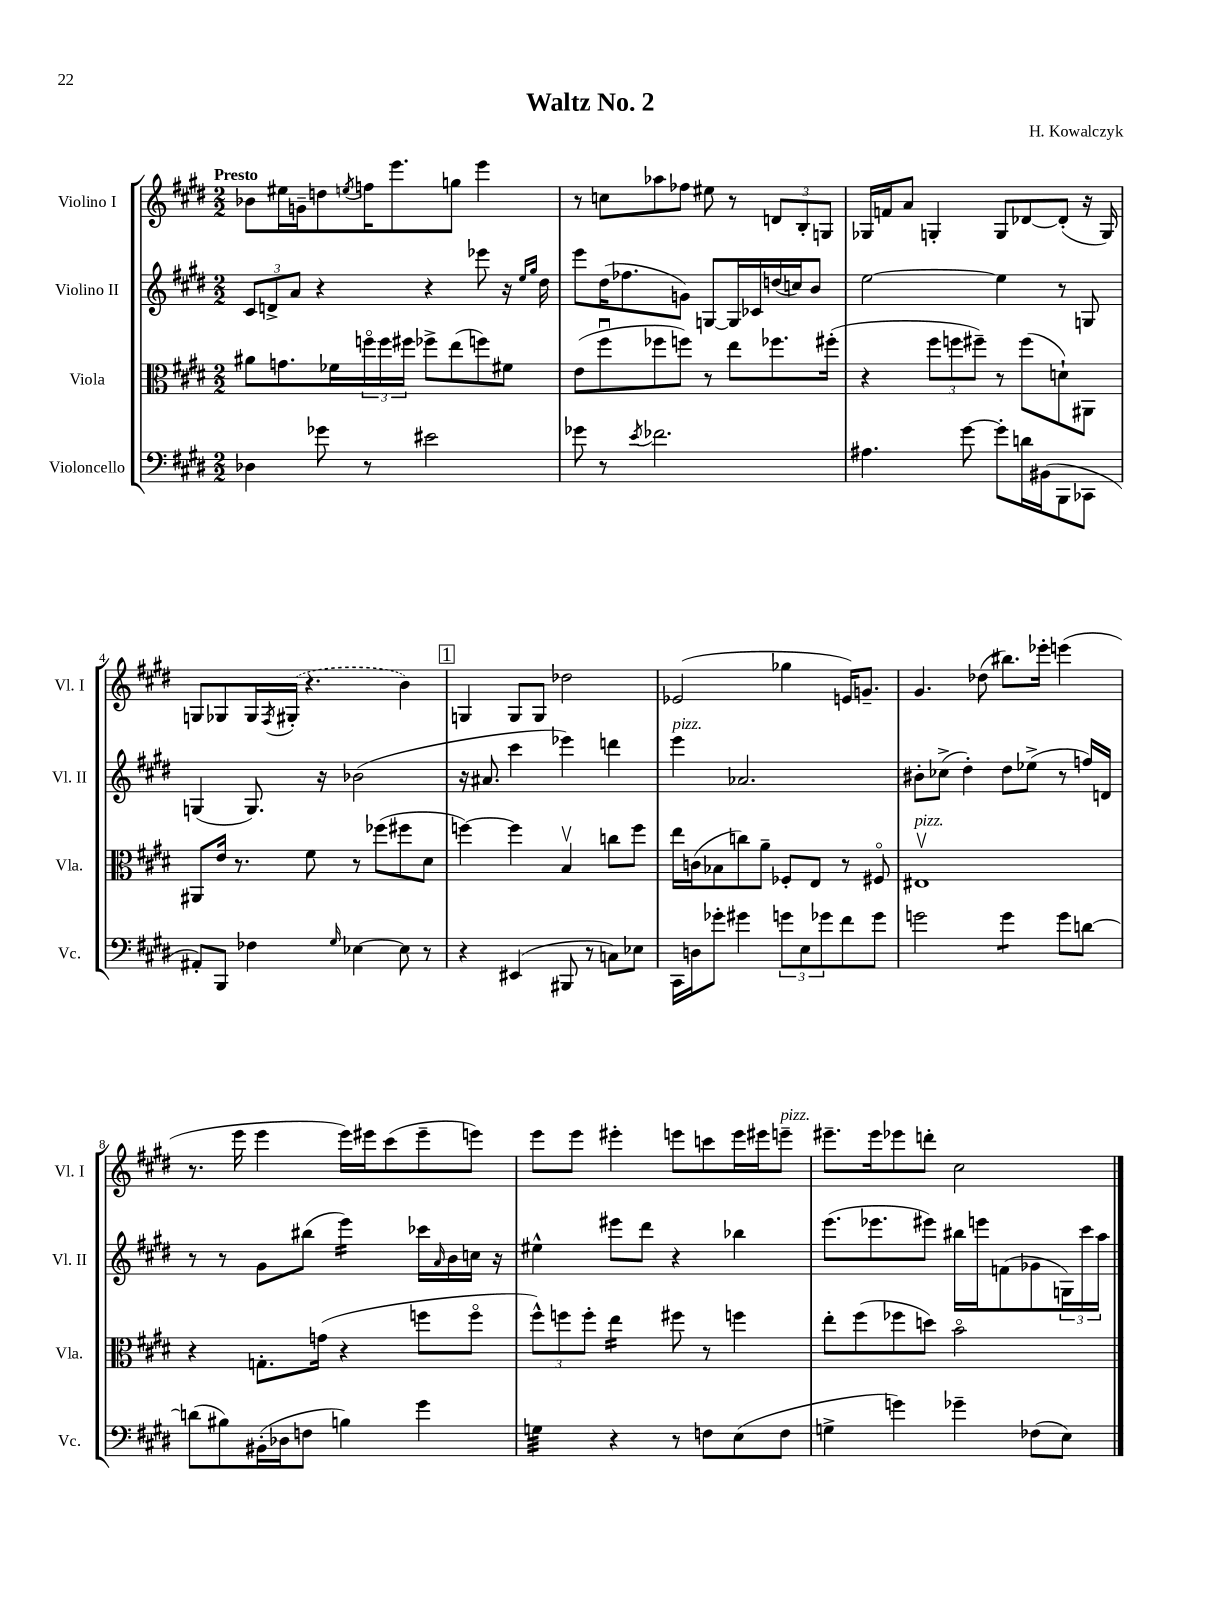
\header { title = "Waltz No. 2" composer = "H. Kowalczyk" }
<<
\new StaffGroup <<
\new Staff = "s0" \with { instrumentName = "Violino I" shortInstrumentName = "Vl. I" } {
    \clef treble \key e \major \numericTimeSignature \time 2/2 \tempo "Presto"
    bes'8 eis''16 g'16-- d''8 \acciaccatura { e''8 } f''16 e'''8. g''8 e'''4 |
    r8 c''8 aes''8 fes''8 eis''8 r8 \tuplet 3/2 { d'8 b8-. g8 } |
    ges16 f'16 a'8 g4-. g8 des'8~ des'8-.( r16 g16) |
    g8 ges8 ges16 \acciaccatura { fis8 } \once \slurDashed gis16-.( r4. b'4) |
    \mark \markup { \box "1" } g4 g8 g8 des''2 |
    ees'2( ges''4 e'16) g'8.-- |
    gis'4. des''8( bis''8.) ees'''16-. e'''4( |
    r8. e'''16 e'''4 e'''16) eis'''16 cis'''8( eis'''8-- e'''8) |
    e'''8 e'''8 eis'''4-. e'''8 c'''8 e'''16 eis'''16 e'''8--^\markup { \italic "pizz." } |
    eis'''8.-- eis'''16 ees'''8 d'''8-. cis''2 \bar "|." |
}
\new Staff = "s1" \with { instrumentName = "Violino II" shortInstrumentName = "Vl. II" } {
    \clef treble \key e \major \numericTimeSignature \time 2/2
    \tuplet 3/2 { cis'8 d'8-> a'8 } r4 r4 ees'''8 r16 \grace { e''16 gis''16 } dis''16 |
    e'''8 dis''16( fes''8. g'8) g8~ g16 ces'16 d''16( c''16) b'8 |
    e''2~ e''4 r8 g8 |
    g4( g8.) r16 bes'2( |
    \mark \markup { \box "1" } r16 ais'8. cis'''4 ees'''4) d'''4 |
    e'''4^\markup { \italic "pizz." } aes'2. |
    bis'8-. ces''8->( dis''4-.) dis''8 ees''8->( r8 f''16) d'16 |
    r8 r8 gis'8 bis''8( e'''4:16) ces'''16 \grace { a'16 } b'16 c''16 r16 |
    eis''4-^ eis'''8 dis'''8 r4 bes''4 |
    e'''8.( ees'''8. eis'''8) bis''16 e'''16 f'8( ges'8 \tuplet 3/2 { g16) cis'''16 a''16 } \bar "|." |
}
\new Staff = "s2" \with { instrumentName = "Viola" shortInstrumentName = "Vla." } {
    \clef alto \key e \major \numericTimeSignature \time 2/2
    ais'8 g'8. fes'16 \tuplet 3/2 { f''16\flageolet f''16 fis''16 } fes''8-> e''8( f''8) fis'8 |
    e'8( fis''8\downbow fes''8 f''8) r8 e''8 fes''8. fis''16-.( |
    r4 \tuplet 3/2 { fis''8 f''8 fis''8--) } r8 fis''8( d'8-!) ais,8 |
    ais,8 e'16 r8. fis'8 r8 fes''8( fis''8 dis'8 |
    \mark \markup { \box "1" } f''4~) f''4 b4\upbow c''8 f''8 |
    e''16 c'16( bes8 c''8) a'8-- fes8-. e8 r8 fis8\flageolet |
    eis1\upbow^\markup { \italic "pizz." } |
    r4 g8.-. g'16( r4 f''8 f''8\flageolet |
    \tuplet 3/2 { fis''8-^) f''8 f''8-. } e''4:16 fis''8 r8 f''4 |
    e''8-. fis''8( fes''8 d''8) b'2\flageolet \bar "|." |
}
\new Staff = "s3" \with { instrumentName = "Violoncello" shortInstrumentName = "Vc." } {
    \clef bass \key e \major \numericTimeSignature \time 2/2
    des4 ges'8 r8 eis'2 |
    ges'8 r8 \acciaccatura { e'8 } fes'2. |
    ais4. gis'8~ gis'8-. d'16 bis,16( b,,8 ces,8 |
    ais,8-.) b,,8 fes4 \grace { gis16 } ees4~ ees8 r8 |
    \mark \markup { \box "1" } r4 eis,4( bis,,8 r8 c8) ees8 |
    cis,16 d16 ges'8-. gis'4 \tuplet 3/2 { g'8 e8 ges'8 } fis'8 ges'8 |
    g'2 g'4:8 g'8 d'8~ |
    d'8( bis8) bis,16-.( des16 f8 b4) gis'4 |
    g4:32 r4 r8 f8 e8( f8 |
    g4-> g'4) ges'4-- fes8( e8) \bar "|." |
}
>>
>>
